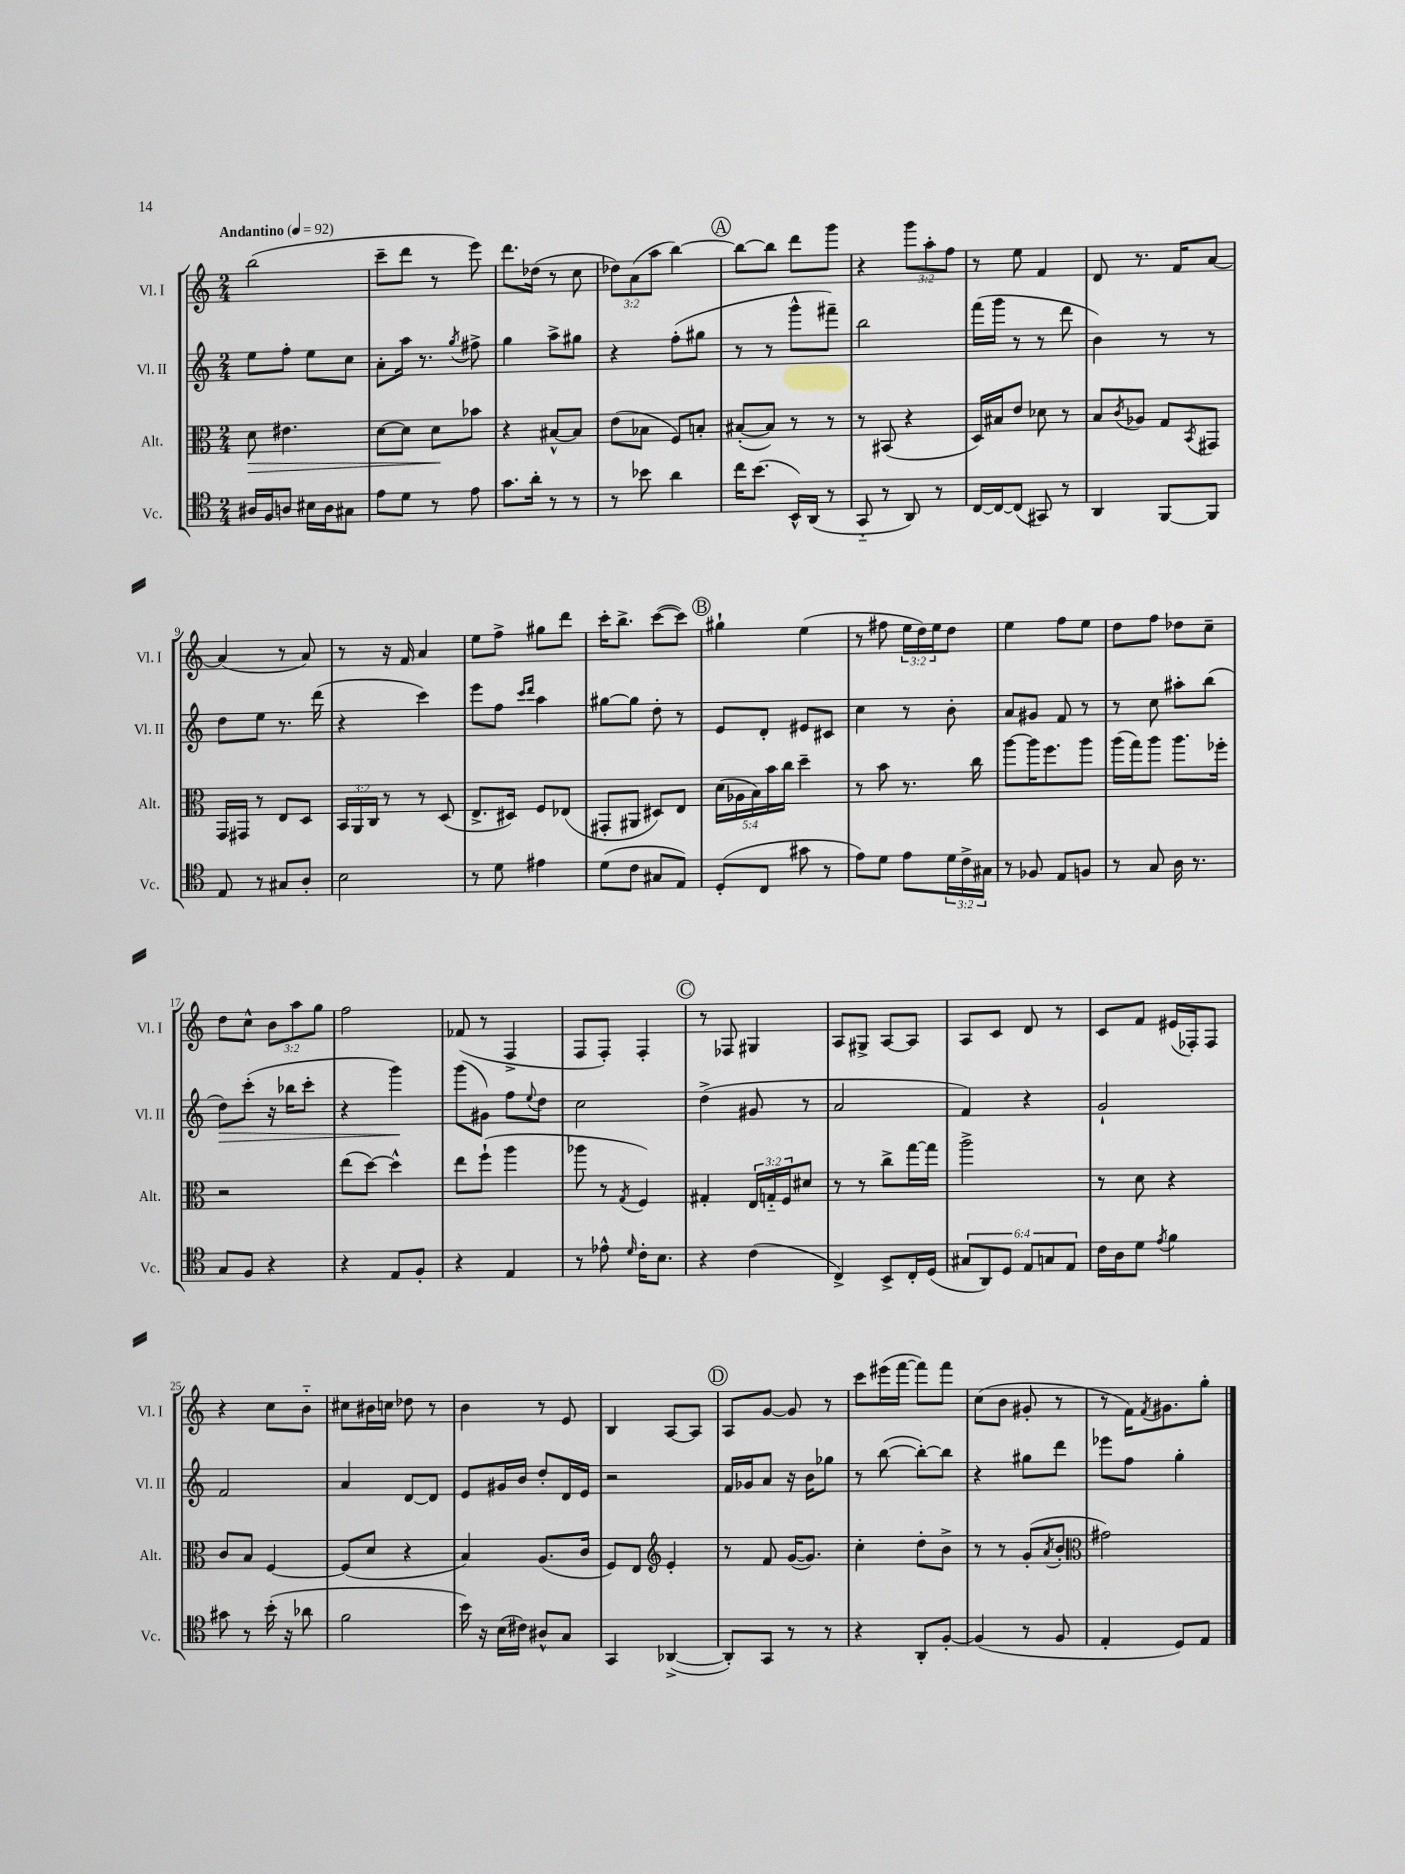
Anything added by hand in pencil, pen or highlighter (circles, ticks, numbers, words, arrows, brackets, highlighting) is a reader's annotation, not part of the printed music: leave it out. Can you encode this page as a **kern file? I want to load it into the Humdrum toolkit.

**kern	**kern	**dynam	**kern	**dynam	**kern
*part4	*part3	*part3	*part2	*part2	*part1
*staff4	*staff3	*staff3	*staff2	*staff2	*staff1
*I"Vc.	*I"Alt.	*	*I"Vl. II	*	*I"Vl. I
*I'Vc.	*I'Alt.	*	*I'Vl. II	*	*I'Vl. I
*clefC4	*clefC3	*	*clefG2	*	*clefG2
*k[]	*k[]	*	*k[]	*	*k[]
*M2/4	*M2/4	*	*M2/4	*	*M2/4
*MM92	*MM92	*	*MM92	*	*MM92
=1	=1	=1	=1	=1	=1
!	!	!	!	!	!LO:TX:a:B:t=Andantino
!	!	!LO:HP:b	!	!	!
16A#X/LL	8d\	>	8ee\L	.	(2bb\
16F/J	.	.	.	.	.
8An/J	4.e#X\	.	8ff'\J	.	.
16B#X\LL	.	.	8ee\L	.	.
16A\J	.	.	.	.	.
8G#X\J	.	.	8cc\J	.	.
=2	=2	=2	=2	=2	=2
8e\L	[8d\L	.	8a'\L	.	8ccc~\L
8d\J	8d\J]	.	16aa\Jk	.	8ddd\J
.	.	.	8.r	.	.
8r	8d\L	.	.	.	8r
.	.	.	8qgg/	.	.
8e\	8b-X\J	]	8ff#X^\	.	8eee\)
=3	=3	=3	=3	=3	=3
8.g\L	4r	.	4gg\	.	8.ddd\L
16a'\Jk	.	.	.	.	(16dd-X\Jk
8r	[8B#X^^/L	.	8aa^\L	.	8r
8r	8B#/J]	.	8gg#X\J	.	8cc\
=4	=4	=4	=4	=4	=4
8r	(8e\L	.	4r	.	12dd-X\L)
.	.	.	.	.	(12a\
8b-X\	8B-X\J	.	.	.	.
.	.	.	.	.	12aa\J
4a\	8F/L)	.	(8ff'\L	.	[4bb\)
.	8Bn'/J	.	8gg#X\J	.	.
!!LO:REH:place=s1:t=A
=5	=5	=5	=5	=5	=5
16cc\KL	([8B#X'/L	.	8r	.	8bb\L_
(8.b\J	.	.	.	.	.
.	8B#/J])	.	8r	.	8bb\J]
16BB^^/LL)	8r	.	8ggg^^\L	.	8ddd\L
(16AA/JJ	.	.	.	.	.
8r	8r	.	8fff#X~\J)	.	8ggg\J
=6	=6	=6	=6	=6	=6
8GG/	8r	.	2bb\	.	4r
8r	(8BB#X/	.	.	.	.
8AA/)	4r	.	.	.	12ggg\L
.	.	.	.	.	12aa'\
8r	.	.	.	.	.
.	.	.	.	.	12ff\J
=7	=7	=7	=7	=7	=7
[16C/LL	16D/LL)	.	(16fff\LL	.	8r
16C/J_	16B#X/J	.	16ggg\JJ	.	.
(8C/J]	8e/J	.	8r	.	8ee\
8GG#X/)	8d-X\	.	8r	.	4f/
8r	8r	.	8ddd\	.	.
=8	=8	=8	=8	=8	=8
4AA/	8B/L	.	4b\)	.	8d/
.	8qc/	.	.	.	.
.	8A-X/J	.	.	.	8.r
[8FF/L	8G/L	.	8r	.	.
.	.	.	.	.	16f/KL
.	8qBB/	.	.	.	.
8FF/J]	8GG#X/J	.	8r	.	[8a/J
!!LO:LB:g=z
=9	=9	=9	=9	=9	=9
8E/	16GG/LL	.	8dd\L	.	(4a/]
.	16GG#X/JJ	.	.	.	.
8r	8r	.	8ee\J	.	.
8G#X/L	8E/L	.	8.r	.	8r
8A'/J	8D/J	.	.	.	8a/)
.	.	.	(16ddd\	.	.
=10	=10	=10	=10	=10	=10
2B\	24BB/LL	.	4r	.	8r
.	24AA/	.	.	.	.
.	24C/JJ	.	.	.	.
.	8r	.	.	.	16r
.	.	.	.	.	16f/
.	8r	.	4ccc\)	.	4a/
.	(8D/	.	.	.	.
=11	=11	=11	=11	=11	=11
8r	8.E^/L	.	8eee\L	.	8ee\L
8d\	.	.	8ff\J	.	8ff^\J
.	16D#X/Jk)	.	.	.	.
.	.	.	16qqccc/LL	.	.
.	.	.	16qqddd/JJ	.	.
4e#X\	8F/L	.	4aa\	.	8gg#X\L
.	(8E-X/J	.	.	.	8ddd\J
=12	=12	=12	=12	=12	=12
(8d\L	8GG#X'/L	.	[8gg#X\L	.	16ccc'\KL
.	.	.	.	.	8.bb^\J
8c\J	8AA#X/J	.	8gg#\J]	.	.
8G#X/L	8D#X/L)	.	8dd'\	.	([8ccc\L
8E/J)	8E/J	.	8r	.	8ccc\J])
!!LO:REH:place=s1:t=B
=13	=13	=13	=13	=13	=13
(8D'/L	(20d\LL	.	8e/L	.	4gg#X`\
.	20A-X\	.	.	.	.
.	20B\)	.	.	.	.
8C/J	.	.	8d'/J	.	.
.	20b\	.	.	.	.
.	20cc\JJ	.	.	.	.
8g#X\	4dd~\	.	8e#X/L	.	(4ee\
8r	.	.	8c#X/J	.	.
=14	=14	=14	=14	=14	=14
8e\L)	8r	.	4cc\	.	8r
8d\J	8b\	.	.	.	8ff#X\
8e\L	8.r	.	8r	.	24ee\LL
.	.	.	.	.	24dd\)
.	.	.	.	.	24ee\J
24d\L	.	.	8b'\	.	8dd\J
24c^\	.	.	.	.	.
.	16cc\	.	.	.	.
24G#X\JJ	.	.	.	.	.
=15	=15	=15	=15	=15	=15
8r	[8aa\L	.	8a/L	.	4ee\
8F-X/	16aa\K]	.	8g#X/J	.	.
.	8.ff\	.	.	.	.
8E/L	.	.	8f/	.	8ff\L
8Fn/J	8aa\J	.	8r	.	8ee\J
=16	=16	=16	=16	=16	=16
8r	(16aa\LL	.	8r	.	8dd\L
.	16gg\J)	.	.	.	.
8G/	8aa\J	.	8cc\	.	8ff\J
16A\	8.aa\L	.	8aa#X'\L	.	8dd-X\L
8.r	.	.	.	.	.
.	.	.	(8bb\J	.	8cc~\J
.	16ff-X'\Jk	.	.	.	.
!!LO:LB:g=z
=17	=17	=17	=17	=17	=17
!	!	!	!	!LO:HP:b	!
8G/L	2r	.	8dd\L)	>	8dd\L
8F/J	.	.	(8ccc'\J	.	8cc^^\J
4r	.	.	16r	.	12b\L
.	.	.	16bb-X\KL	.	.
.	.	.	.	.	12aa\
.	.	.	8ccc'\J	.	.
.	.	.	.	.	12gg\J
=18	=18	=18	=18	=18	=18
4r	(8ee\L	.	4r	.	2ff\
.	[8dd\J)	.	.	.	.
8E/L	4dd^^\]	.	4ggg\)	.	.
8F'/J	.	.	.	.	.
.	.	.	.	]	.
=19	=19	=19	=19	=19	=19
4r	8ee\L	.	(8ggg\L	.	(8f-X/
.	(8ff`\J	.	8g#X\J)	.	8r
4E/	4aa\	.	8ff\L	.	4F^/
.	.	.	8qqee/	.	.
.	.	.	8dd\J	.	.
=20	=20	=20	=20	=20	=20
8r	8aa-X\	.	2cc\	.	8F/L
8e-X^^\	8r	.	.	.	8F'/J)
16qqd/	8qG/	.	.	.	.
16c'\KL	4F/)	.	.	.	4F'/
8.B\J	.	.	.	.	.
!!LO:REH:place=s1:t=C
=21	=21	=21	=21	=21	=21
4r	4G#X'/	.	(4dd^\	.	8r
.	.	.	.	.	8F-X/
(4c\	24E/LL	.	8g#X/	.	4G#X/
.	24Gn/	.	.	.	.
.	24F/J	.	.	.	.
.	8d#X/J	.	8r	.	.
=22	=22	=22	=22	=22	=22
4C^/)	8r	.	2a/	.	8A/L
.	8r	.	.	.	8G#X^/J
8BB^/L	8cc^\L	.	.	.	[8A/L
16C'/L	[16gg\L	.	.	.	8A/J]
(16D/JJ	16gg\JJ]	.	.	.	.
=23	=23	=23	=23	=23	=23
12G#X/L	2aa^\	.	4f/)	.	8A/L
12AA/)	.	.	.	.	.
.	.	.	.	.	8c/J
12D/J	.	.	.	.	.
12E/L	.	.	4r	.	8d/
12Gn/	.	.	.	.	.
.	.	.	.	.	8r
12E/J	.	.	.	.	.
=24	=24	=24	=24	=24	=24
16c\LL	8r	.	2g`/	.	8c/L
16A\J	.	.	.	.	.
8d\J	8d\	.	.	.	8f/J
8qe/	.	.	.	.	.
4f\	4r	.	.	.	(16e#X/LL
.	.	.	.	.	16F-X'/J)
.	.	.	.	.	8F-/J
!!LO:LB:g=z
=25	=25	=25	=25	=25	=25
8g#X\	8c/L	.	2f/	.	4r
8r	8B/J	.	.	.	.
(16b'\	[4F/	.	.	.	8cc\L
16r	.	.	.	.	.
8a-X\	.	.	.	.	8b\J
=26	=26	=26	=26	=26	=26
2f\	(8F/L]	.	4a/	.	8cc#X\L
.	8d/J	.	.	.	16b#X\L
.	.	.	.	.	16ccn\JJ
.	4r	.	[8d/L	.	8dd-X\
.	.	.	8d/J]	.	8r
=27	=27	=27	=27	=27	=27
16b\)	4B/)	.	8e/L	.	4b\
16r	.	.	.	.	.
(16B\LL	.	.	16g#X/L	.	.
16c#X\JJ)	.	.	16b/JJ	.	.
8A#X^^/L	(8.A/L	.	8dd'/L	.	8r
8G/J	.	.	16d/L	.	8e/
.	16c/Jk	.	16e/JJ	.	.
=28	=28	=28	=28	=28	=28
4GG/	8F/L)	.	2r	.	4B/
.	8E/J	.	.	.	.
*	*clefG2	*	*	*	*
([4AA-X^/	4e'/	.	.	.	[8A/L
.	.	.	.	.	8A/J]
!!LO:REH:place=s1:t=D
=29	=29	=29	=29	=29	=29
8AA-'/L])	8r	.	16f/LL	.	8A/L
.	.	.	16g-X/J	.	.
8GG/J	8f/	.	8a/J	.	[8g/J
8r	([16g/KL	.	16r	.	8g/]
.	8.g/J])	.	16b\KL	.	.
8r	.	.	8gg-X\J	.	8r
=30	=30	=30	=30	=30	=30
4r	4cc'\	.	8r	.	8ccc\L
.	.	.	([8bb\	.	(16eee#X\L
.	.	.	.	.	[16fff\JJ
8AA'/L	8dd'\L	.	8bb'\L_)	.	8fff\L])
[8F'/J	8b^\J	.	8bb\J]	.	8fff\J
=31	=31	=31	=31	=31	=31
(4F/]	8r	.	4r	.	(8cc\L
.	8r	.	.	.	8b\J
8r	(8g'/L	.	8gg#X\L	.	8g#X'/
.	8qa/	.	.	.	.
8F/	8b'/J	.	8ddd\J	.	8r
=32	=32	=32	=32	=32	=32
*	*clefC3	*	*	*	*
4E'/	2g#X\)	.	8eee-X\L	.	8r
.	.	.	8ff\J	.	16f\KL)
.	.	.	.	.	8qf/
.	.	.	.	.	8.g#X\
8D/L)	.	.	4gg'\	.	.
8E/J	.	.	.	.	8gg'\J
==	==	==	==	==	==
*-	*-	*-	*-	*-	*-
